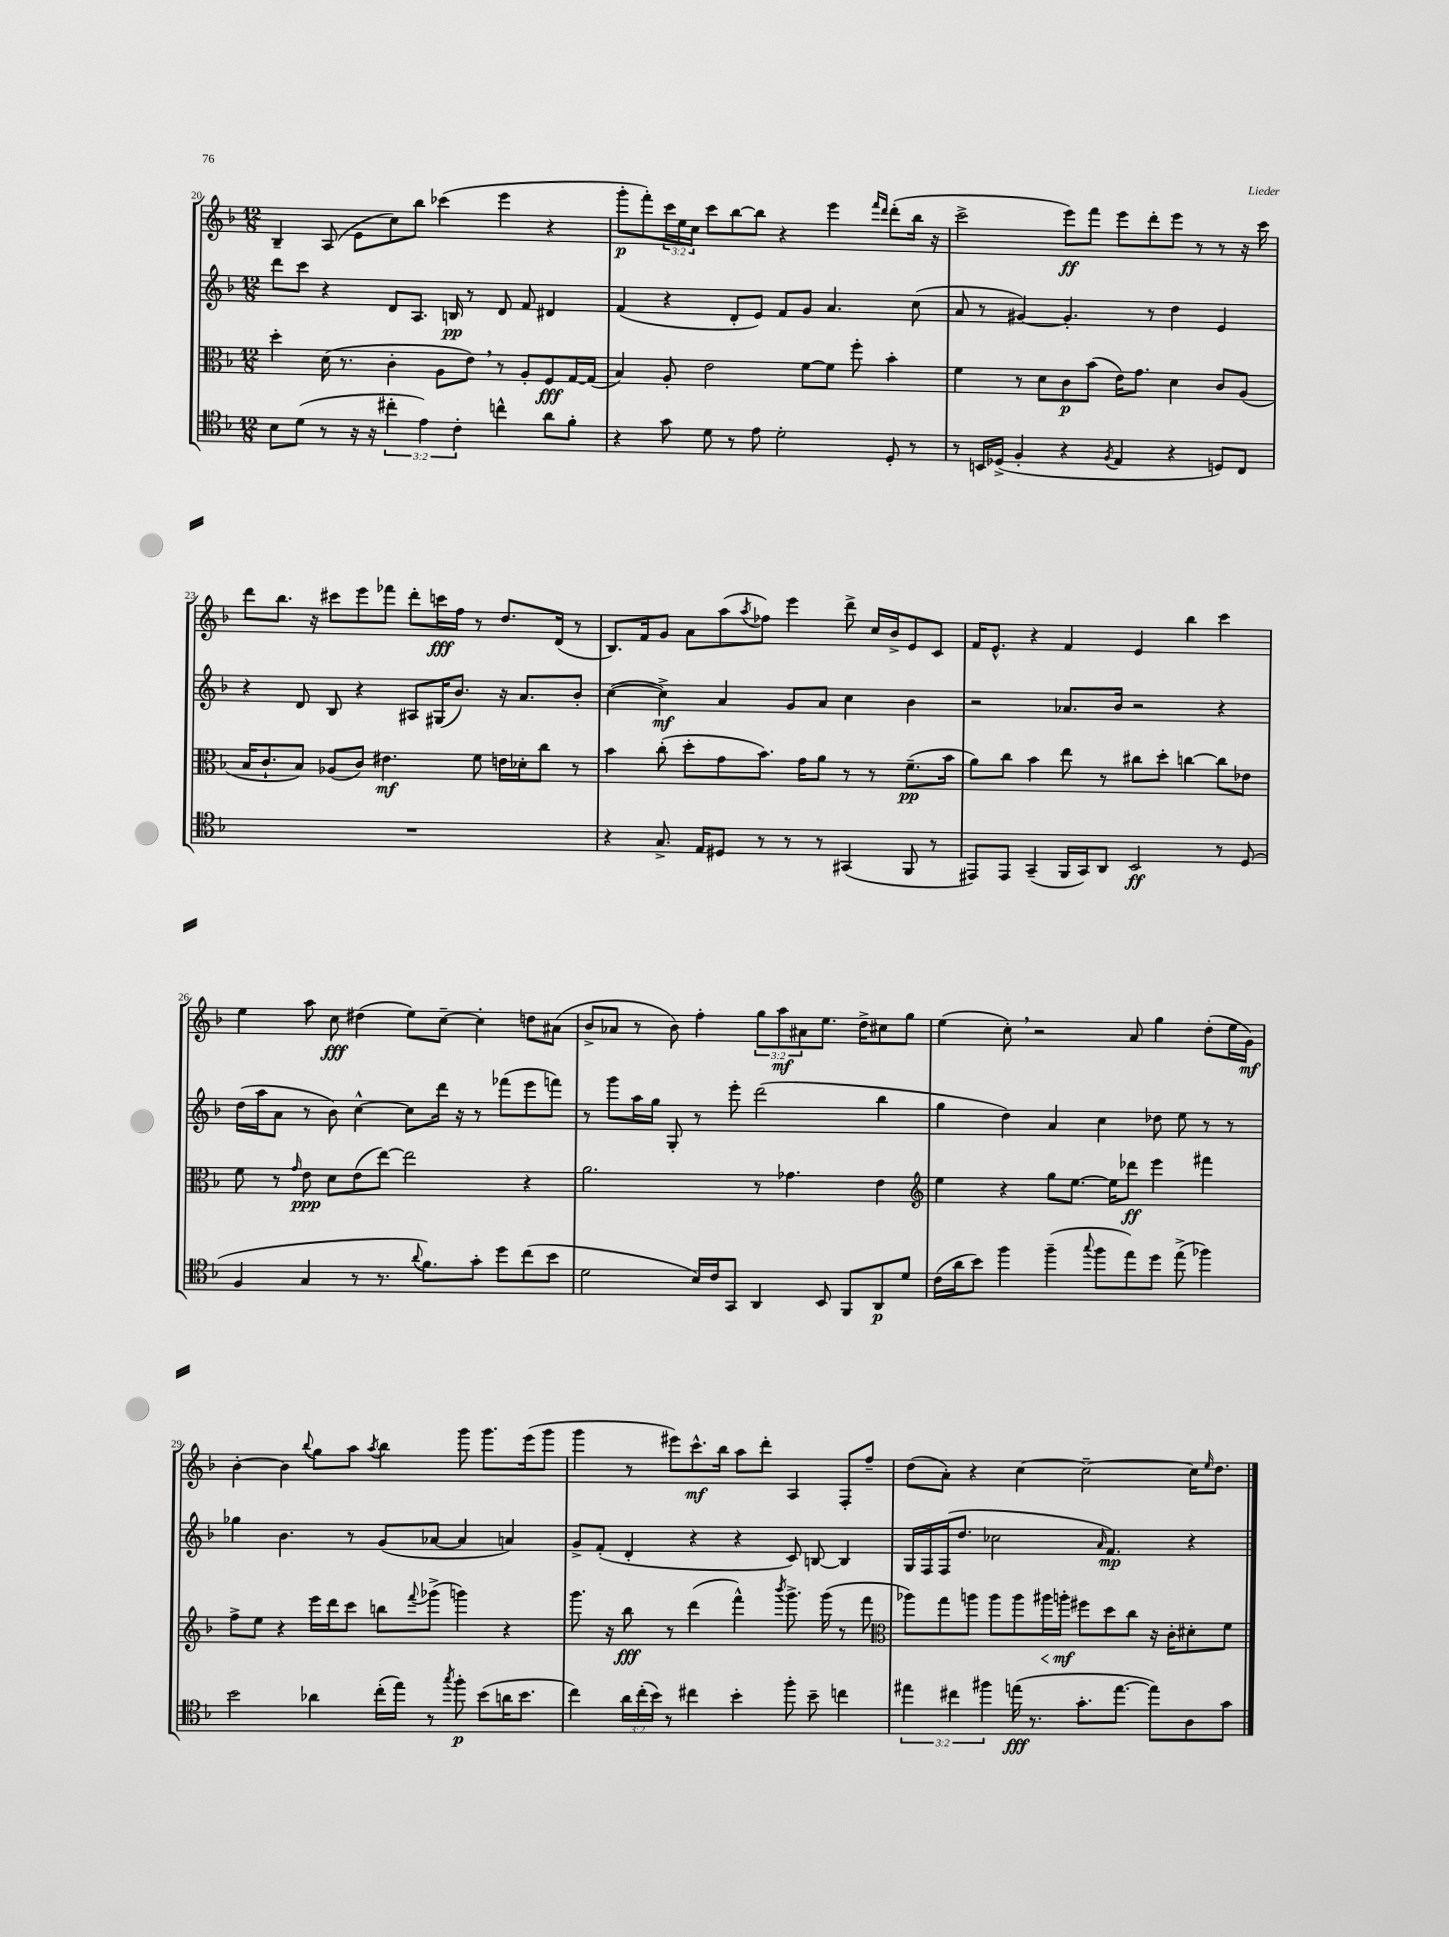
<<
\new StaffGroup <<
\new Staff = "s0" {
    \clef treble \key f \major \numericTimeSignature \time 12/8 \override Staff.TupletNumber.text = #tuplet-number::calc-fraction-text
    bes4-- a8( e'8 c''8) bes''8 ces'''4( e'''4 r4 |
    g'''8-.\p f'''8-.) \tuplet 3/2 { c'''16 e''16 c''16 } c'''8 bes''8~ bes''8 r4 e'''4 \grace { f'''16 d'''16 } d'''8-.( bes''16 r16 |
    c'''2-> e'''8\ff) f'''8 e'''8 d'''8-. e'''8 r8 r8 r16 c'''16 |
    d'''8 bes''8. r16 cis'''8 e'''8 fes'''8 d'''8-. c'''16\fff f''16 r8 d''8. d'16( r8 |
    bes8.) f'16 g'8 a'8 a''8( \acciaccatura { a''8 } fes''8) e'''4 d'''8-> c''16 bes'16-> e'8 c'8 |
    f'16 e'8.-^ r4 f'4 e'4 bes''4 c'''4 |
    e''4 a''8 c''8\fff dis''4( e''8) c''8~-- c''4-. d''8 ais'8( |
    bes'8-> aes'8 r8 bes'8) f''4-. \tuplet 3/2 { g''8 a''8\mf ais'8 } e''8. d''16-> cis''8 g''8 |
    e''4( c''8-.) \breathe r2 a'8 g''4 d''8-.( e''16 g'16\mf) |
    bes'4~-. bes'4 \appoggiatura { bes''8 } g''8 a''8 \acciaccatura { a''8 } bes''4 g'''8 g'''8. e'''16( g'''8 |
    g'''4 r8 eis'''8) c'''8.-^\mf bes''16 a''8 d'''8-. a4 f8-. f''8-- |
    d''8( a'8-.) r4 c''4~ c''2~-- c''16 \grace { e''16 } d''8. \bar "|." |
}
\new Staff = "s1" {
    \clef treble \key f \major \numericTimeSignature \time 12/8
    d'''8 c'''8 r4 d'8 a8. b16\pp r8 d'8 f'8 dis'4 |
    f'4( r4 d'8-. e'8) f'8 g'8 a'4. c''8( |
    a'8 r8 gis'4~) gis'4.-. r8 d''4 e'4 |
    r4 d'8 bes8 r4 ais8 gis16( bes'8.) r16 a'8. bes'8-. |
    c''4~( c''4->\mf) a'4 g'8 a'8 c''4 bes'4 |
    r2 aes'8. bes'16 r2 r4 |
    d''16( a''16 a'8 r8 bes'8) c''4~-^ c''8 d'''16 r16 r8 fes'''8( e'''8 f'''8) |
    r8 g'''8 a''16 g''16 g8-. r8 e'''8-. d'''2( bes''4 |
    g''4 d''4) a'4 c''4 des''8 e''8 r8 r8 |
    ges''4 bes'4. r8 g'8( aes'8~ aes'4 a'4) |
    g'8-> f'8-.( d'4-. r4 r4 c'8) b8~ b4 |
    g16 f16 f16( d''8. ces''2 \grace { a'16 } f'4.\mp) r4 \bar "|." |
}
\new Staff = "s2" {
    \clef alto \key f \major \numericTimeSignature \time 12/8
    d''4-. d'16( r8. c'4-. a8 e'8) \breathe r8 a8-. f8\fff g16~ g16( |
    bes4) a8-. e'2 f'8~ f'8 f''8-. bes'4-. |
    f'4 r8 d'8 c'8\p bes'8( e'16) g'8. d'4 c'8 a8( |
    bes16 c'8.-! bes8) aes8( c'8) eis'4.\mf f'8 e'16 des'16-. c''8 r8 |
    bes'4 c''8-.( d''8-. g'8 bes'8.) g'16 a'8 r8 r8 f'8.--\pp( bes'16 |
    a'8) c''8 bes'4 e''8 r8 cis''8 d''8-. c''4~ c''8 ees'8 |
    f'8 r8 \grace { g'16 } e'8\ppp d'8 e'8( e''8~) e''2 r4 |
    a'2. r8 ges'4. e'4 |
    \clef treble e''4 r4 g''8 e''8.~ e''16 des'''8\ff e'''4 fis'''4 |
    f''8-> e''8 r4 e'''16 d'''16 c'''8 b''8 \appoggiatura { f'''8 } ges'''8->( g'''4) r4 |
    g'''8. r16 bes''8\fff r8 d'''4( f'''4-^) \acciaccatura { bes'''8 } g'''8.-> g'''16( r8 f'''8 |
    \clef alto aes''8) g''8 a''8 a''8 a''8 ais''16\< a''16-.\mf\! fis''8 d''8 c''8 r16 c'16-. dis'8-. f'8 \bar "|." |
}
\new Staff = "s3" {
    \clef tenor \key f \major \numericTimeSignature \time 12/8 \override Staff.TupletNumber.text = #tuplet-number::calc-fraction-text
    bes8 d'8( r8 r16 r16 \tuplet 3/2 { cis''4-. e'4) c'4-. } c''4-^ a'8 f'8-. |
    r4 g'8 d'8 r8 e'8 d'2-. d8-. r8 |
    r8 b,16 des16->( f4-. r4 \acciaccatura { f8 } e4 r4 d8) c8 |
    R1. |
    r4 g8.-> e16 dis8 r8 r8 r8 gis,4( f,8 r8 |
    eis,8) eis,8 g,4--( f,16 g,16) a,8 bes,2\ff r8 d8( |
    f4 g4 r8 r8. \appoggiatura { a'8 } f'8.) g'8-. d''8 c''8( bes'8 |
    d'2 bes16) c'16 g,8 a,4 bes,8 f,8 a,8\p d'8 |
    c'16( a'16 bes'8) f''4 f''4--( \appoggiatura { g''8 } f''8 e''8) d''8 e''8->( fes''4) |
    bes'2 aes'4 c''16-.( e''16) r8 \acciaccatura { g''8 } f''8-.\p bes'8( a'16 bes'8. |
    c''4) \tuplet 3/2 { a'16 c''16-.( bes'16) } r8 cis''4 bes'4-. f''8-. bes'8-- c''4 |
    \tuplet 3/2 { eis''4 cis''4 fis''4 } e''16\fff( r8. g'8.-. e''8.~ e''8) a8 g'8 \bar "|." |
}
>>
>>
\layout { \context { \Score currentBarNumber = #20 } }
